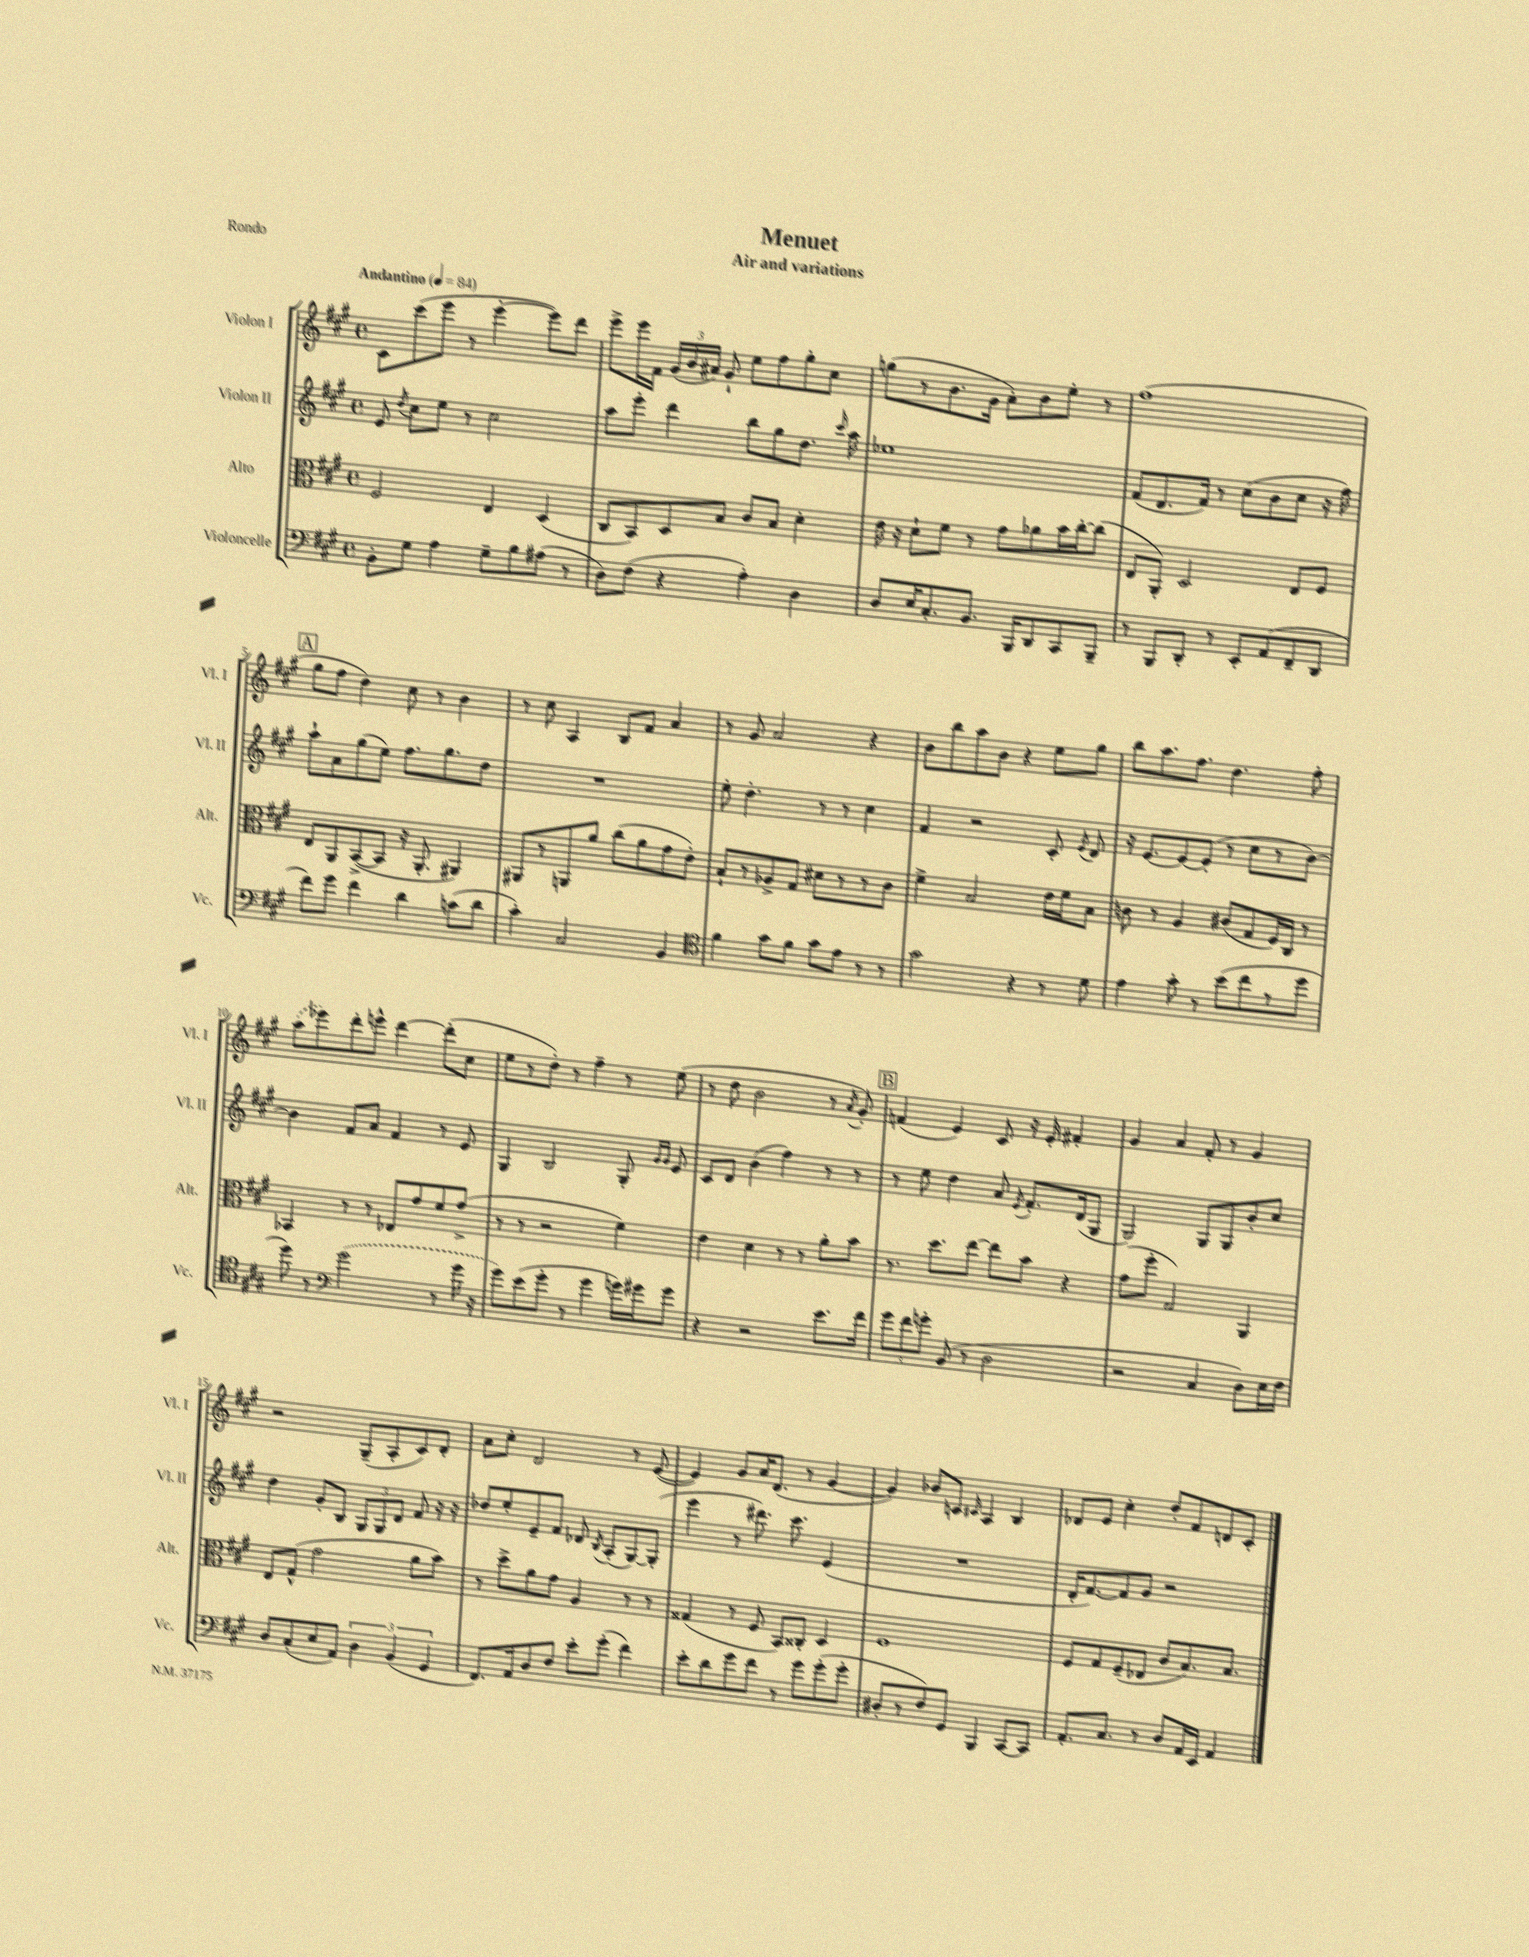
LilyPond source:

\header { title = "Menuet" subtitle = "Air and variations" piece = "Rondo" }
<<
\new StaffGroup <<
\new Staff = "s0" \with { instrumentName = "Violon I" shortInstrumentName = "Vl. I" } {
    \clef treble \key a \major \defaultTimeSignature \time 4/4 \tempo "Andantino" 4 = 84
    \autoBeamOff cis'8[ cis'''8( e'''8] r8 e'''4~-. e'''8[) d'''8] |
    e'''8[-> e'''16 fis'16] \tuplet 3/2 { gis'16[( b'16 ais'16]) } gis'8-! e''8[ fis''8 gis''8-. cis''8] |
    g''8[( r8 b'8. gis'16] a'8[-.) b'8 e''8]-. r8 |
    fis''1( |
    \mark \markup { \box "A" } gis''8[ fis''8] d''4) cis''8 r8 b'4 |
    r8 cis''8 a4 b8[ fis'8] a'4 |
    r8 gis'8 a'2 r4 |
    b'8[ b''8 a''8 b'8] r4 e''8[ gis''8] |
    b''8[ a''8. fis''8.] d''4. fis''8-. |
    \once \slurDashed a''8[( ees'''8) d'''8-. e'''8]-^ d'''4~ d'''8[-.( cis''8] |
    e''8[ r8 d''8]-.) r8 fis''4-- r8 e''8( |
    r8 d''8 b'2 r8 \acciaccatura { a'8 } gis'8-.) |
    \mark \markup { \box "B" } f'4( e'4) cis'8 r16 e'16-. fis'4-. |
    gis'4 a'4 fis'8-. r8 gis'4 |
    r2 gis8[--( a8-. cis'8) d'8]-. |
    a'8[ cis''8]-. d'2 r8 e'8~( |
    e'4) gis'8[ a'16 d'8.]( r8 gis'4~ |
    gis'4) bes'8[ c'8] \grace { cis'16 } a4 b4 |
    des'8[ e'8] cis''4-. d''8[-. fis'8 d'8 cis'8]-. \bar "|." |
}
\new Staff = "s1" \with { instrumentName = "Violon II" shortInstrumentName = "Vl. II" } {
    \clef treble \key a \major \defaultTimeSignature \time 4/4
    \autoBeamOff e'8 \acciaccatura { d''8 } cis''8[ e''8] r8 cis''2 |
    a''8[ e'''8]-. d'''4 b''8[ gis''8 d''8.] \grace { cis'''16 } a''16 |
    ees''1 |
    fis'8[( d'8. fis'16]) r8 cis''8[( b'8 cis''8] r16 fis''16) |
    \mark \markup { \box "A" } a''8[-! a'8 gis''8( e''8]) fis''8.[ gis''8. d''8] |
    R1 |
    e''8-. d''4.-. r8 r8 cis''4 |
    fis'4 r2 cis'8-. \acciaccatura { e'8 } d'8 |
    r16 e'8.[~ e'8~ e'8]-.( r8 cis''8[ r8 b'8]~) |
    b'4 fis'8[ a'8] fis'4 r8 e'8 |
    gis4 b2 gis8-. \grace { gis'16[ gis'16] } e'8 |
    cis'8[ d'8] b'4( fis''4) r8 r8 |
    \mark \markup { \box "B" } r8 e''8 d''4 a'8 \acciaccatura { e'8 } fis'8.[-. d'16( gis8] |
    gis2) gis8[ gis8 b'8-. cis''8] |
    d''4 gis'8[-. b8] \tuplet 3/2 { gis8[ gis8 d'8] } fis'8 r16 r16 |
    des''8[ e''8-. e'8-- fis'8] des'8 \acciaccatura { b8 } a8[-.( gis8~) gis8]-.( |
    e'''4 r8 dis'''8.) cis'''8. e'4( |
    R1 |
    d'16[-. fis'8.~) fis'8 gis'8] r2 \bar "|." |
}
\new Staff = "s2" \with { instrumentName = "Alto" shortInstrumentName = "Alt." } {
    \clef alto \key a \major \defaultTimeSignature \time 4/4
    \autoBeamOff fis2 e4 d4( |
    cis8[ b,8) d8 b8] cis'8[ b8] d'4-. |
    e'16 r16 d'8[-! fis'8] r8 gis'8[ aes'8 b'16 cis''16~-. cis''8]( |
    e8[ a,8]-.) d2 e8[ fis8] |
    \mark \markup { \box "A" } e8[ a,8 b,8~->( b,8] r16 a,8.-. ais,4) |
    ais,8[ r8 a,8 a'8] cis''8[( a'8 gis'8 e'8]-.) |
    b8[-! r8 aes8-> gis8] dis'8[ r8 r8 cis'8] |
    fis'4-> b2 e'16[ fis'16 b8] |
    c'8 r8 a4 cis'8[( gis8 fis16) cis16] r8 |
    bes,4 r8 r8 ees8[ gis'8 fis'8 gis'8]->( |
    r8 r8 r2 fis'4) |
    e'4 d'4 r8 r8 a'8[-. b'8] |
    \mark \markup { \box "B" } r8. d''8.[ e''8]~ e''8[ b'8] r4 |
    gis'8[( fis''8]-. gis2) a,4 |
    e8[ gis8]-^( gis'2 a'8[ b'8]) |
    r8 d''8[-> a'8 gis'8] a4 r8 r8 |
    gisis4( r8 fis8 b,8[) cisis8]-. d4 |
    fis1 |
    fis8[ gis8 fis8--( ees8] cis'8[ b8.) b8.] \bar "|." |
}
\new Staff = "s3" \with { instrumentName = "Violoncelle" shortInstrumentName = "Vc." } {
    \clef bass \key a \major \defaultTimeSignature \time 4/4
    \autoBeamOff b,8[-. gis8] a4 gis8[-- b8 ais8]( r8 |
    d8[) fis8]( r4 a4-.) d4 |
    d8[ e16 cis8.-. b,8.] b,,16[ d,8 cis,8 b,,8]-- |
    r8 b,,8[ d,8]-. r8 e,8[-. a,8( fis,8-- d,8] |
    \mark \markup { \box "A" } fis'8[) gis'8] fis'4 d'4 c'8[( d'8] |
    cis'4-.) cis2 b,4 |
    \clef tenor fis'4 gis'8[ fis'8] gis'8[ e'8] r8 r8 |
    gis'2 r4 r8 d'8 |
    e'4 gis'8-. r8 b'8[( cis''8 r8 d''8] |
    d''8) r8 \clef bass \once \slurDashed gis'2( r8 gis'16 r16 |
    gis'8[) e'8( gis'8]-. r8 gis'4 g'16[) gis'16 gis'8] |
    r4 r2 e'8.[ fis'16] |
    \mark \markup { \box "B" } \tuplet 3/2 { gis'8[ fis'8 g'8]-. } b,8( r8 d2 |
    r2 cis4 d8[) e16 fis16] |
    d8[ cis8-.( e8 a,8]) \tuplet 3/2 { d4 b,4( gis,4 } |
    fis,8.[) a,16 d8 fis8] e'8[-. gis'8]-.( fis'4) |
    e'8[-. d'8 gis'8 fis'8] r8 gis'8[ gis'8-.( gis'8]-. |
    dis8[-. r8 fis8) gis,8] b,,4 cis,8[~ cis,8] |
    a,8.[-. cis8.] r8 d8[ a,16 e,16] a,4 \bar "|." |
}
>>
>>
